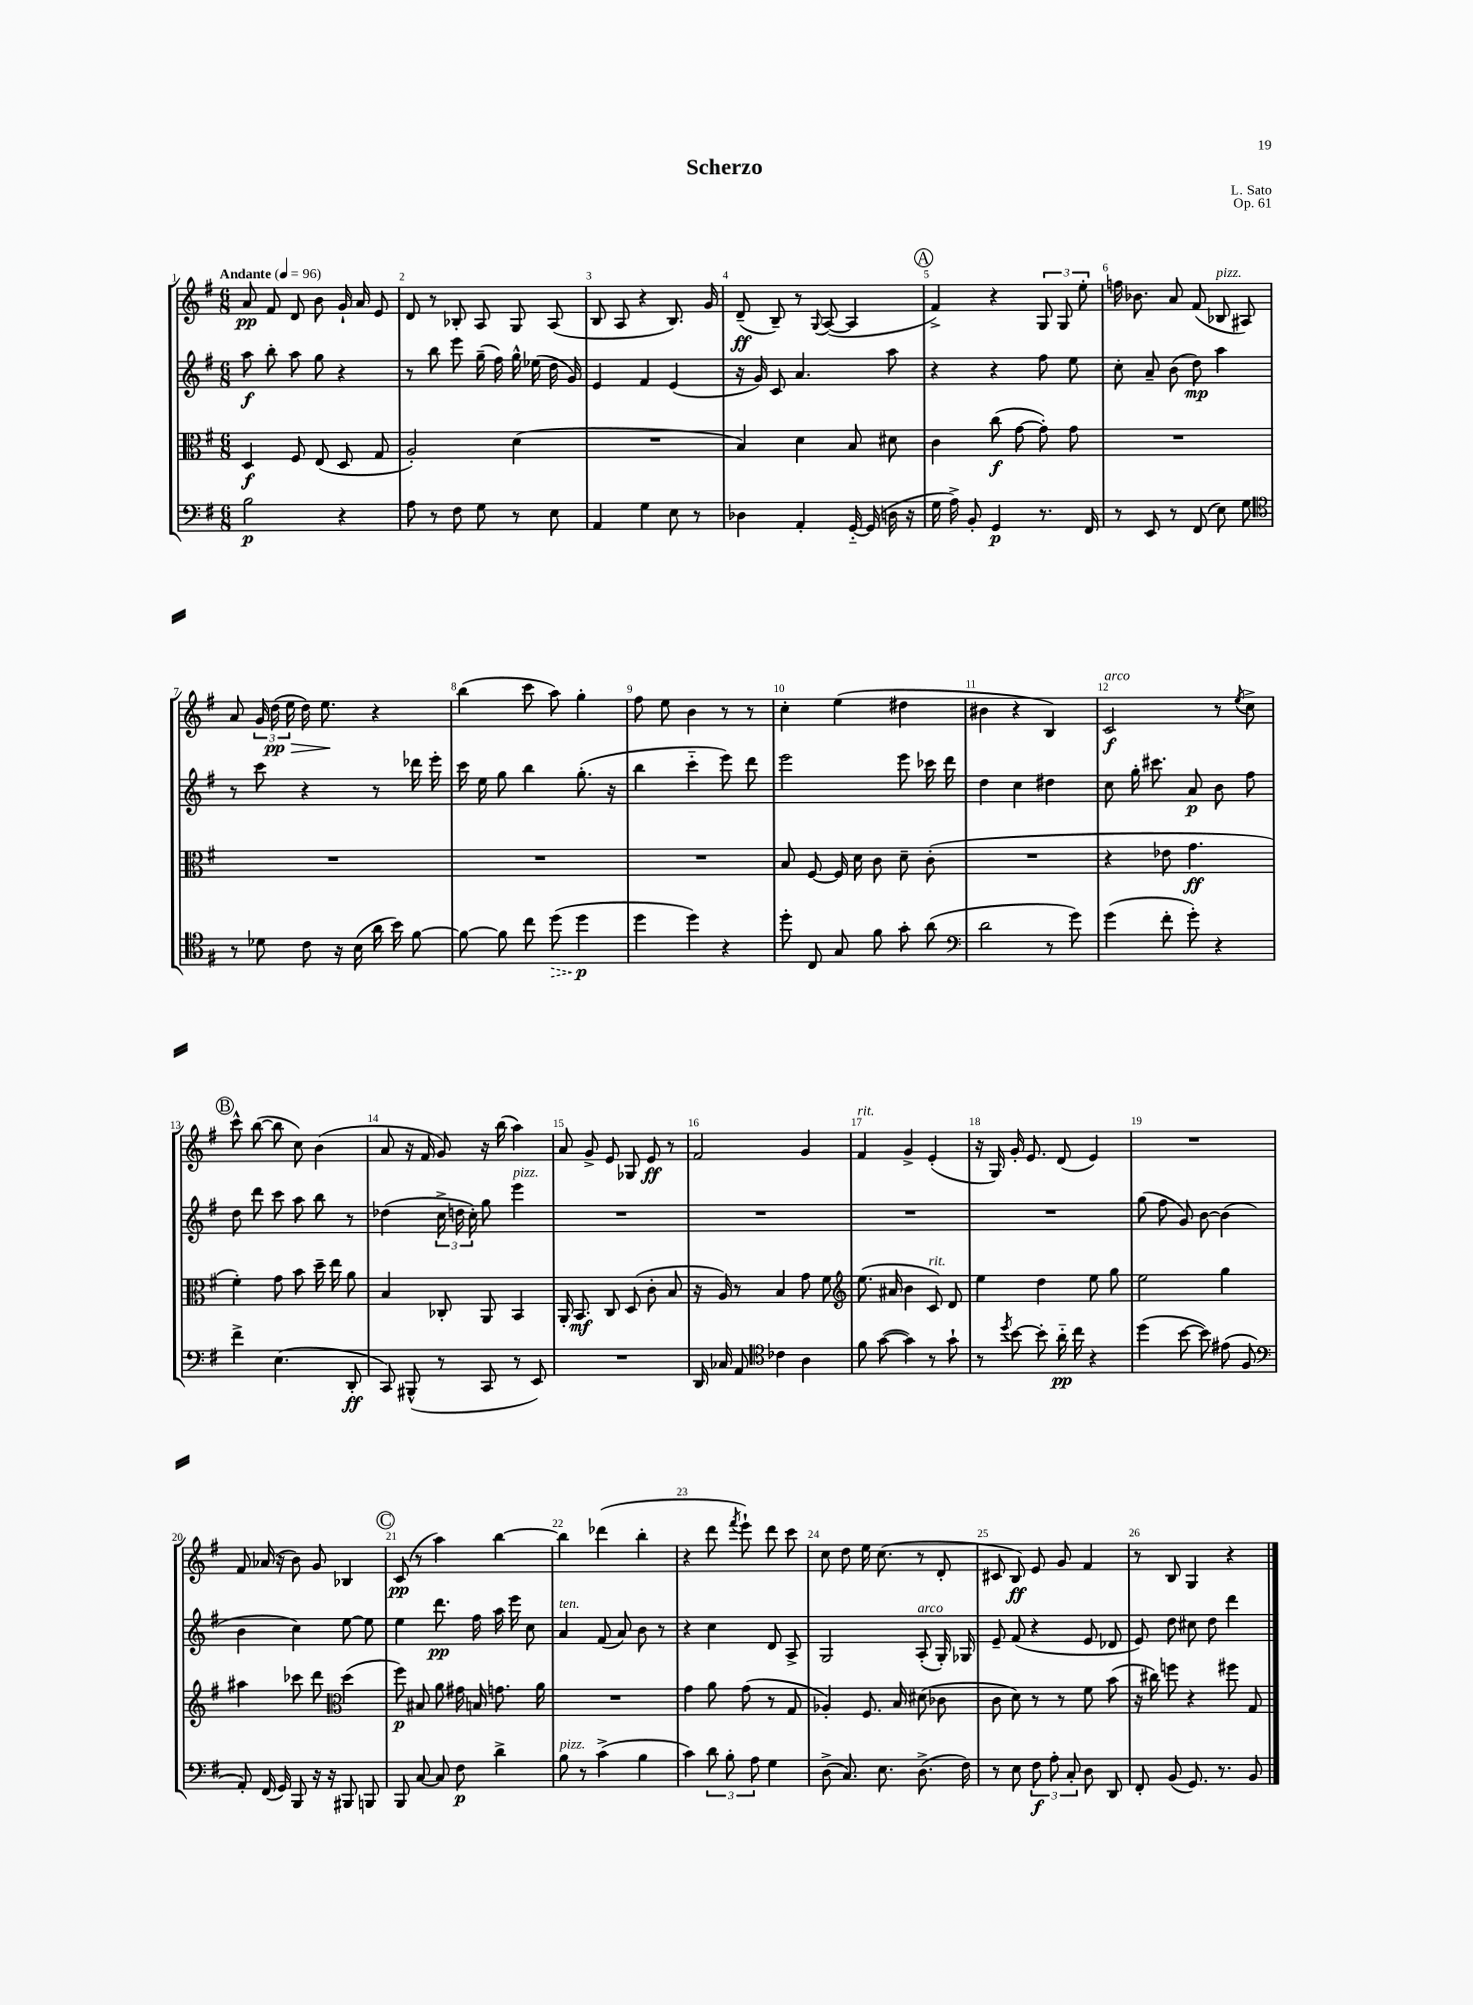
\header { title = "Scherzo" composer = "L. Sato" opus = "Op. 61" }
<<
\new StaffGroup <<
\new Staff = "s0" {
    \clef treble \key g \major \numericTimeSignature \time 6/8 \tempo "Andante" 4 = 96
    \autoBeamOff a'8\pp fis'8 d'8 b'8 g'16-! a'16 e'8 |
    d'8 r8 bes8-. a8 g8 a8( |
    b8 a8 r4 b8.) g'16 |
    d'8--\ff( b8--) r8 \appoggiatura { g8 } a8~( a4 |
    \mark \markup { \circle "A" } fis'4->) r4 \tuplet 3/2 { g8 g8 e''8-. } |
    f''16 bes'8. a'8 fis'8( bes8^\markup { \italic "pizz." } ais8) |
    a'8 \tuplet 3/2 { g'16 d''16\pp\>( e''16 } d''16) e''8.\! r4 |
    b''4( c'''8 a''8) g''4-. |
    fis''8 e''8 b'4 r8 r8 |
    c''4-. e''4( dis''4 |
    bis'4 r4 b4) |
    c'2\f^\markup { \italic "arco" } r8 \acciaccatura { e''8 } c''8-> |
    \mark \markup { \circle "B" } c'''8-^ b''8~( b''8 c''8) b'4( |
    a'8 r16 fis'16 g'8) r16 b''16( a''4) |
    a'8 g'8-> e'8 ges8 e'8\ff r8 |
    fis'2 g'4 |
    fis'4^\markup { \italic "rit." } g'4-> e'4-.( |
    r16 g16) g'16-. e'8. d'8( e'4) |
    R2. |
    fis'8 aes'16( r16 b'8) g'8 bes4 |
    \mark \markup { \circle "C" } c'8\pp( r8 a''4) b''4~ |
    b''4 des'''4( b''4-. |
    r4 d'''8 \acciaccatura { fis'''8 } e'''8-!) d'''8 c'''8 |
    c''8 d''8 e''16 c''8.( r8 d'8-. |
    cis'8 b8\ff) e'8 g'8 fis'4 |
    r8 b8 g4 r4 \bar "|." |
}
\new Staff = "s1" {
    \clef treble \key g \major \numericTimeSignature \time 6/8
    \autoBeamOff a''8\f b''8-. a''8 g''8 r4 |
    r8 b''8 e'''8 g''16--( fis''16) g''16-^ ees''16( d''16 g'16) |
    e'4 fis'4 e'4( |
    r16 g'16) c'8 a'4. a''8 |
    \mark \markup { \circle "A" } r4 r4 fis''8 e''8 |
    c''8-. a'8-- b'8( d''8\mp) a''4 |
    r8 c'''8 r4 r8 des'''16 e'''16-. |
    c'''16 e''16 g''8 b''4 g''8.-.( r16 |
    b''4 c'''4-_ e'''8) d'''8 |
    e'''2 e'''8 ces'''16 d'''16 |
    d''4 c''4 dis''4 |
    c''8 g''16-. cis'''8. a'8\p b'8 fis''8 |
    \mark \markup { \circle "B" } d''8 d'''8 c'''8 a''8 b''8 r8 |
    des''4( \tuplet 3/2 { c''16-> d''16 c''16-.) } g''8 e'''4^\markup { \italic "pizz." } |
    R2. |
    R2. |
    R2. |
    R2. |
    g''8( fis''8 g'8) b'8~ b'4( |
    b'4 c''4) e''8~ e''8 |
    \mark \markup { \circle "C" } e''4 d'''8.\pp fis''16 a''16 e'''16 c''8 |
    a'4^\markup { \italic "ten." } fis'8( a'8) b'8 r8 |
    r4 c''4 d'8 a8-> |
    g2 a8-.^\markup { \italic "arco" }( g16-.) ges16 |
    e'8-- fis'8( r4 e'8 des'8 |
    e'8) d''8 cis''8 d''8 d'''4 \bar "|." |
}
\new Staff = "s2" {
    \clef alto \key g \major \numericTimeSignature \time 6/8
    \autoBeamOff d4\f fis8 e8( d8 g8 |
    a2-.) d'4( |
    R2. |
    b4) d'4 b8 dis'8 |
    \mark \markup { \circle "A" } c'4 c''8\f( g'8~ g'8-.) g'8 |
    R2. |
    R2. |
    R2. |
    R2. |
    b8 fis8~ fis16 d'16 c'8 d'8-- c'8-.( |
    R2. |
    r4 ees'8 g'4.\ff |
    \mark \markup { \circle "B" } fis'4-.) g'8 b'8 d''16-- e''16 a'8 |
    b4 ces8-. a,8 b,4 |
    a,16-. b,8.\mf c8 d8( c'8-. b8 |
    r16 a16) r8 b4 g'8 fis'8 |
    \clef treble e''8.( ais'16 b'4 c'8^\markup { \italic "rit." }) d'8 |
    e''4 d''4 e''8 g''8 |
    e''2 g''4 |
    ais''4 ces'''8 d'''8 \clef alto d''4( |
    \mark \markup { \circle "C" } fis''8\p) bis8 a'8 gis'16 b16 g'8. a'16 |
    R2. |
    g'4 a'8 g'8( r8 g8 |
    aes4-.) fis8. b16 dis'8( ces'8 |
    c'8 d'8) r8 r8 fis'8 b'8( |
    r16 cis''16) f''8 r4 fis''8 g8 \bar "|." |
}
\new Staff = "s3" {
    \clef bass \key g \major \numericTimeSignature \time 6/8
    \autoBeamOff b2\p r4 |
    a8 r8 fis8 g8 r8 e8 |
    a,4 g4 e8 r8 |
    des4 a,4-. g,16~-_ g,16( d16 r16 |
    \mark \markup { \circle "A" } g16 a16->) b,8-. g,4\p r8. fis,16 |
    r8 e,8 r8 fis,8( e8) g8 |
    \clef tenor r8 des'8 c'8 r16 b16( a'16 b'16) fis'8~ |
    fis'8~ fis'8 c''8 \once \override Hairpin.style = #'dashed-line d''8\>( d''4\p\! |
    d''4 d''4) r4 |
    d''8-. c8 g8 fis'8 g'8-. a'8( |
    \clef bass d'2 r8 g'8) |
    g'4( fis'8-. g'8-.) r4 |
    \mark \markup { \circle "B" } fis'4-> e4.( d,8-.\ff |
    c,8) bis,,8-^( r8 c,8 r8 e,8) |
    R2. |
    d,16 ces16 a,8 \clef tenor ces'4 a4 |
    fis'8 g'8~( g'4) r8 g'8-! |
    r8 \acciaccatura { d''8 } b'8~ b'8-. a'16-_\pp c''16 r4 |
    d''4( b'8~ b'8) eis'8( fis8 |
    \clef bass a,8-.) fis,16( g,16) b,,8 r16 r16 bis,,8 b,,8 |
    \mark \markup { \circle "C" } b,,8 c8~ c8 fis8\p d'4-> |
    b8^\markup { \italic "pizz." } r8 c'4->( b4 |
    c'4) \tuplet 3/2 { d'8 b8-. a8 } g4 |
    d8->( c8.) e8. d8.->( fis16) |
    r8 e8 \tuplet 3/2 { fis8\f a8-. c8-. } d8 d,8 |
    fis,8-. b,8( g,8.) r8. b,8 \bar "|." |
}
>>
>>
\layout { \context { \Score \override BarNumber.break-visibility = ##(#f #t #t) barNumberVisibility = #all-bar-numbers-visible } }
